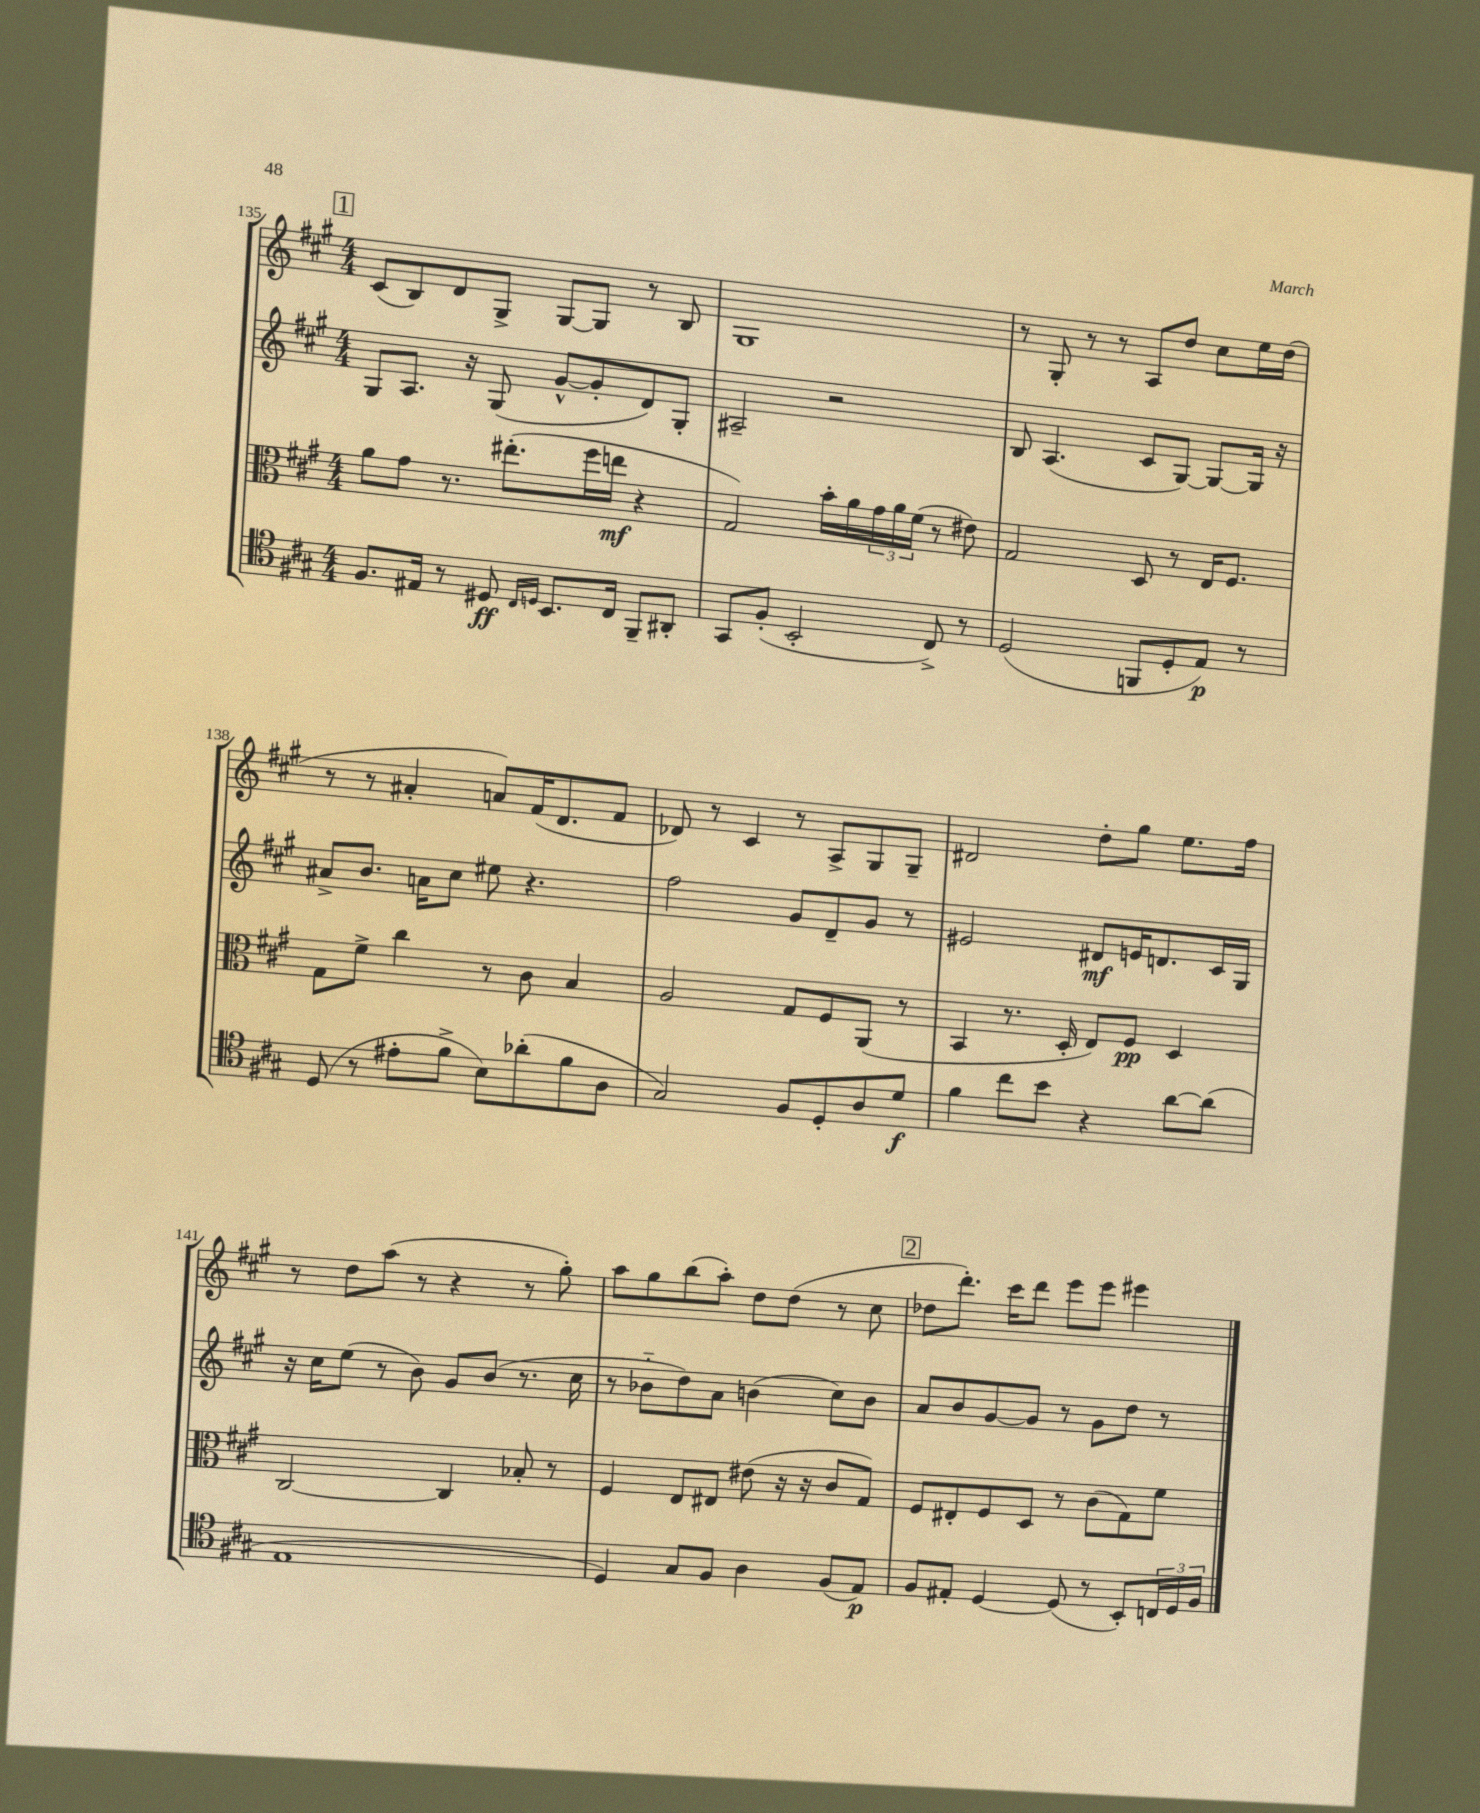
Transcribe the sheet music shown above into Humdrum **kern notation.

**kern	**kern	**kern	**kern
*staff4	*staff3	*staff2	*staff1
*clefC4	*clefC3	*clefG2	*clefG2
*k[f#c#g#]	*k[f#c#g#]	*k[f#c#g#]	*k[f#c#g#]
*M4/4	*M4/4	*M4/4	*M4/4
8.F#	8a	8G#	(8c#
.	8g#	8.A	8B)
16E#	.	.	.
8r	8.r	.	8d
.	.	16r	.
8D#	.	(8G#	8G#^
.	(8.ee#'	.	.
16qqC#	.	.	.
16qqD	.	.	.
8.BB	.	[8g#^^	[8G#
.	16ff#	8g#']	8G#]
16C#	16ee	.	.
8FF#~	4r	8d)	8r
8AA#'	.	8G#'	8B
=	=	=	=
8GG#	2G#)	2A#~	1G#
(8F#'	.	.	.
2BB'	.	.	.
.	16b'	2r	.
.	16a	.	.
.	24g#	.	.
.	24a	.	.
.	(24f#	.	.
8C#^)	8r	.	.
8r	8e#)	.	.
=	=	=	=
(2D	2G#	8B	8r
.	.	(4.A	8G#'
.	.	.	8r
.	.	.	8r
8FF	8D	8c#	8A
8D'	8r	[8G#)	8dd
8E)	16E	8G#_	8cc#
.	8.F#	.	.
8r	.	16G#]	16ee
.	.	16r	(16dd
=	=	=	=
(8D	8G#	8a#^	8r
8r	8f#^	8.b	8r
8e#'	4cc#	.	4a#'
.	.	16a	.
8f#^	.	8cc#	.
8B)	8r	8ee#	8a)
(8a-'	8c#	4.r	(16f#
.	.	.	8.d
8f#	4B	.	.
8A	.	.	8f#
=	=	=	=
2G#)	2A	2ff#	8d-)
.	.	.	8r
.	.	.	4c#
8F#	8G#	8g#	8r
8D'	8F#	8d~	8A^
8A	(8AA	8g#	8G#
8d	8r	8r	8G#~
=	=	=	=
4f#	4BB	2e#	2d#
8cc#	8.r	.	.
8b	.	.	.
.	16D'	.	.
4r	8E)	8d#	8dd'
.	8F#	16e	8gg#
.	.	8.d	.
[8a	4D	.	8.ee
(8a]	.	16c#	.
.	.	16G#	16ff#
=	=	=	=
1E	[2C#	16r	8r
.	.	16cc#	.
.	.	(8ee	8dd
.	.	8r	(8aa
.	.	8b)	8r
.	4C#]	8g#	4r
.	.	(8b	.
.	8B-'	8.r	8r
.	8r	.	8gg#')
.	.	16cc#	.
=	=	=	=
4D)	4F#	8r	8aa
.	.	8b-'~	8gg#
8G#	8E	8dd)	(8bb
8F#	8E#	8a	8aa')
4A	(8e#	(4b	8dd
.	16r	.	(8dd
.	16r	.	.
(8F#	8c#	8cc#)	8r
8E)	8G#)	8b	8cc#
=	=	=	=
8F#	8F#	8a	8dd-
8E#'	8E#'	8b	8.ddd')
[4D	8F#	[8g#	.
.	.	.	16ccc#
.	8D	8g#]	8ddd
(8D]	8r	8r	8eee
8r	(8c#	8g#	8eee
8BB')	8G#)	8dd	4eee#
24C	8f#	8r	.
24D	.	.	.
24F#	.	.	.
==	==	==	==
*-	*-	*-	*-
